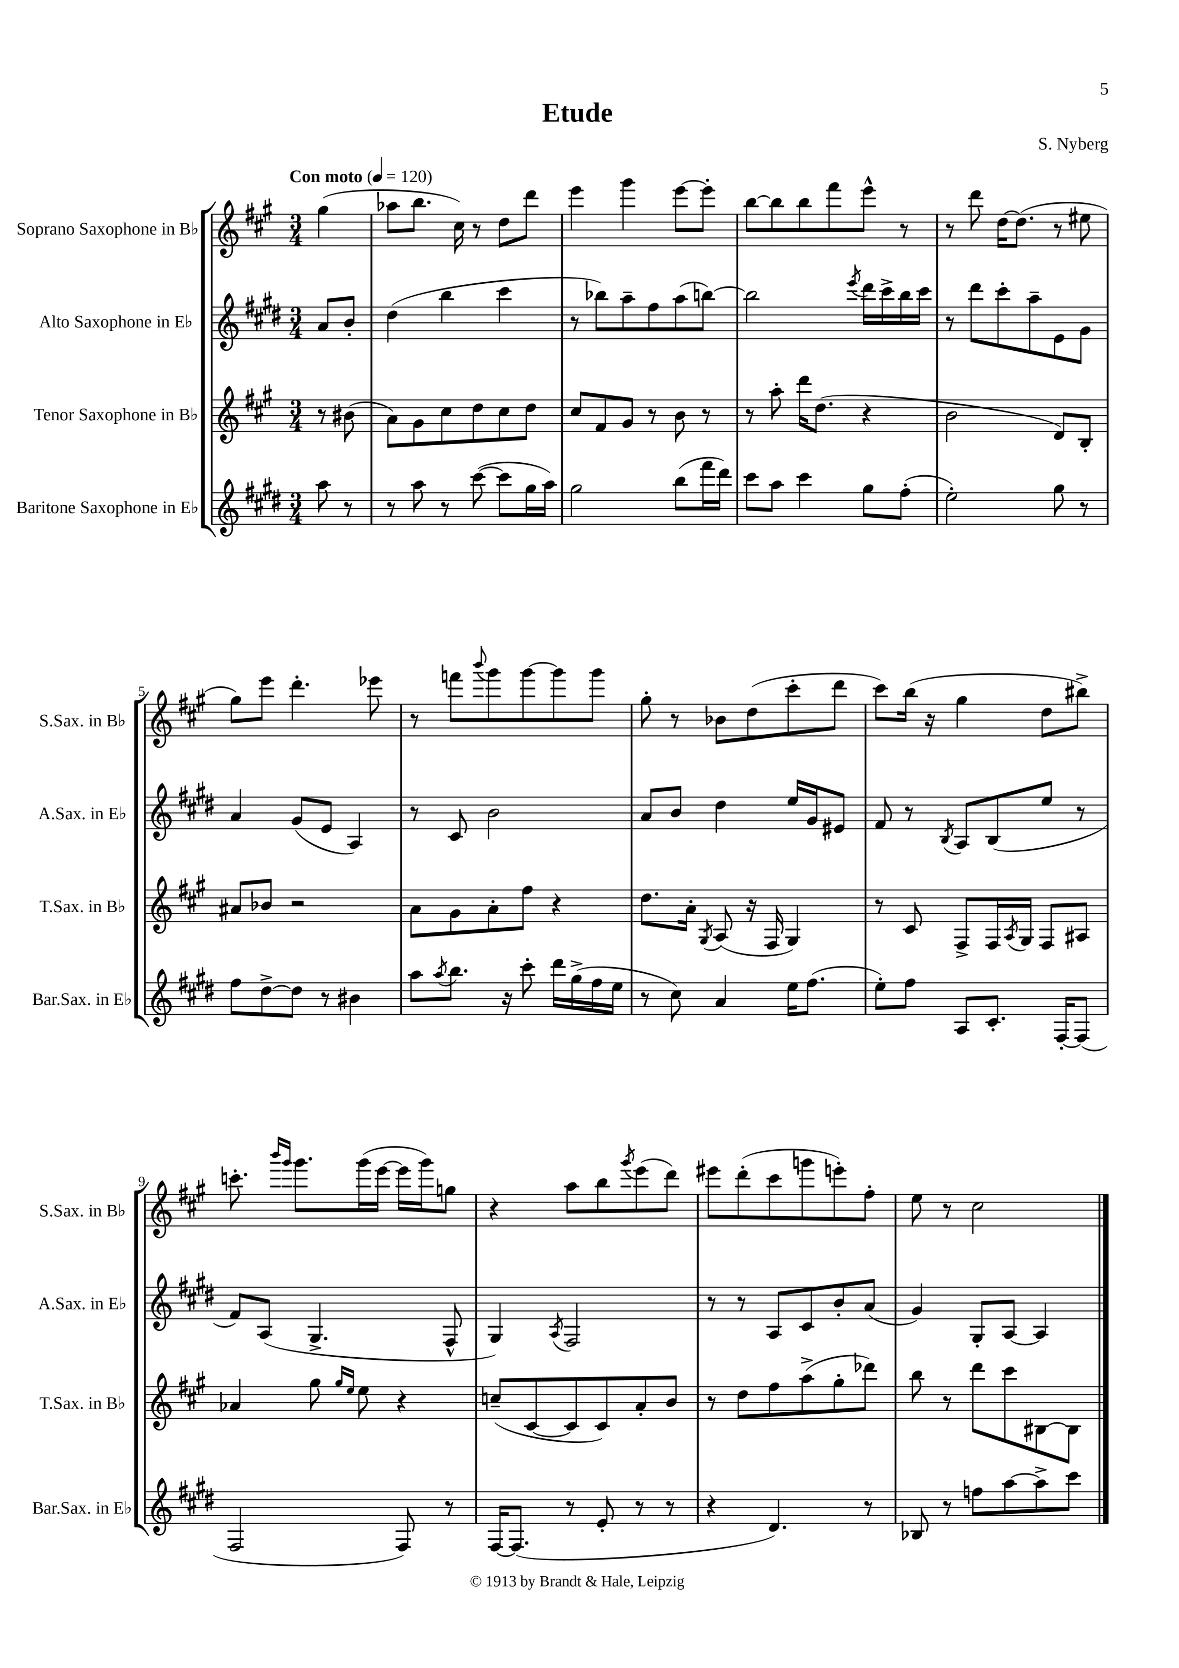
\header { title = "Etude" composer = "S. Nyberg" }
<<
\new StaffGroup <<
\new Staff = "s0" \with { instrumentName = "Soprano Saxophone in Bb" shortInstrumentName = "S.Sax. in Bb" } {
    \clef treble \key a \major \numericTimeSignature \time 3/4 \partial 4 \tempo "Con moto" 4 = 120
    gis''4( |
    aes''8 b''8. cis''16) r8 d''8 d'''8 |
    e'''4 gis'''4 e'''8~ e'''8-. |
    b''8~ b''8 b''8 fis'''8 e'''8-^ r8 |
    r8 d'''8 d''16~ d''8.( r8 eis''8 |
    gis''8) e'''8 d'''4.-. ees'''8 |
    r8 f'''8 \appoggiatura { b'''8 } gis'''8 gis'''8~ gis'''8 gis'''8 |
    gis''8-. r8 bes'8 d''8( cis'''8-. d'''8 |
    cis'''8) b''16( r16 gis''4 d''8 bis''8->) |
    c'''8.-. \grace { b'''16 gis'''16 } gis'''8. gis'''16( e'''16~ e'''16 gis'''16) g''8 |
    r4 a''8 b''8 \acciaccatura { gis'''8 } e'''8( d'''8) |
    eis'''8 d'''8-.( cis'''8 g'''8 e'''8-.) fis''8-. |
    e''8 r8 cis''2 \bar "|." |
}
\new Staff = "s1" \with { instrumentName = "Alto Saxophone in Eb" shortInstrumentName = "A.Sax. in Eb" } {
    \clef treble \key e \major \numericTimeSignature \time 3/4 \partial 4
    a'8 b'8-. |
    dis''4( b''4 cis'''4 |
    r8 bes''8) a''8-- fis''8 a''8( b''8~) |
    b''2 \acciaccatura { e'''8 } dis'''16 cis'''16-> b''16 cis'''16 |
    r8 dis'''8 cis'''8-. a''8-- e'8 gis'8 |
    a'4 gis'8( e'8 a4) |
    r8 cis'8 b'2 |
    a'8 b'8 dis''4 e''16 gis'16 eis'8 |
    fis'8 r8 \acciaccatura { b8 } a8 b8( e''8 r8 |
    fis'8) a8( gis4.-> fis8-^ |
    gis4) \acciaccatura { a8 } fis2 |
    r8 r8 a8 cis'8 b'8-. a'8( |
    gis'4) gis8-. a8~ a4 \bar "|." |
}
\new Staff = "s2" \with { instrumentName = "Tenor Saxophone in Bb" shortInstrumentName = "T.Sax. in Bb" } {
    \clef treble \key a \major \numericTimeSignature \time 3/4 \partial 4
    r8 bis'8( |
    a'8) gis'8 cis''8 d''8 cis''8 d''8 |
    cis''8 fis'8 gis'8 r8 b'8 r8 |
    r8 a''8-. d'''16 d''8.( r4 |
    b'2 d'8) b8-. |
    ais'8 bes'8 r2 |
    a'8 gis'8 a'8-. fis''8 r4 |
    d''8. a'16-. \acciaccatura { gis8 } a8( r16 fis16 gis4) |
    r8 cis'8 fis8-> fis16 \acciaccatura { a8 } gis16 fis8 ais8 |
    aes'4 gis''8 \grace { gis''16 e''16 } e''8 r4 |
    c''8--( cis'8~ cis'8 cis'8) a'8-. b'8 |
    r8 d''8 fis''8 a''8->( gis''8-. des'''8) |
    b''8 r8 d'''8 cis'''8 bis8~ bis8 \bar "|." |
}
\new Staff = "s3" \with { instrumentName = "Baritone Saxophone in Eb" shortInstrumentName = "Bar.Sax. in Eb" } {
    \clef treble \key e \major \numericTimeSignature \time 3/4 \partial 4
    a''8 r8 |
    r8 a''8 r8 cis'''8~( cis'''8 gis''16 a''16) |
    gis''2 b''8( fis'''16 dis'''16) |
    cis'''8 a''8 cis'''4 gis''8 fis''8-.( |
    e''2-.) gis''8 r8 |
    fis''8 dis''8~-> dis''8 r8 bis'4 |
    a''8 \acciaccatura { a''8 } b''8. r16 cis'''8-. dis'''16 gis''16->( fis''16 e''16 |
    r8 cis''8) a'4 e''16 fis''8.( |
    e''8-.) fis''8 a8 cis'8.-. fis16~-. fis8( |
    fis2 fis8) r8 |
    fis16~ fis8.( r8 e'8-. r8 r8 |
    r4 dis'4.) r8 |
    bes8 r8 f''8 a''8~ a''8-> cis'''8 \bar "|." |
}
>>
>>
